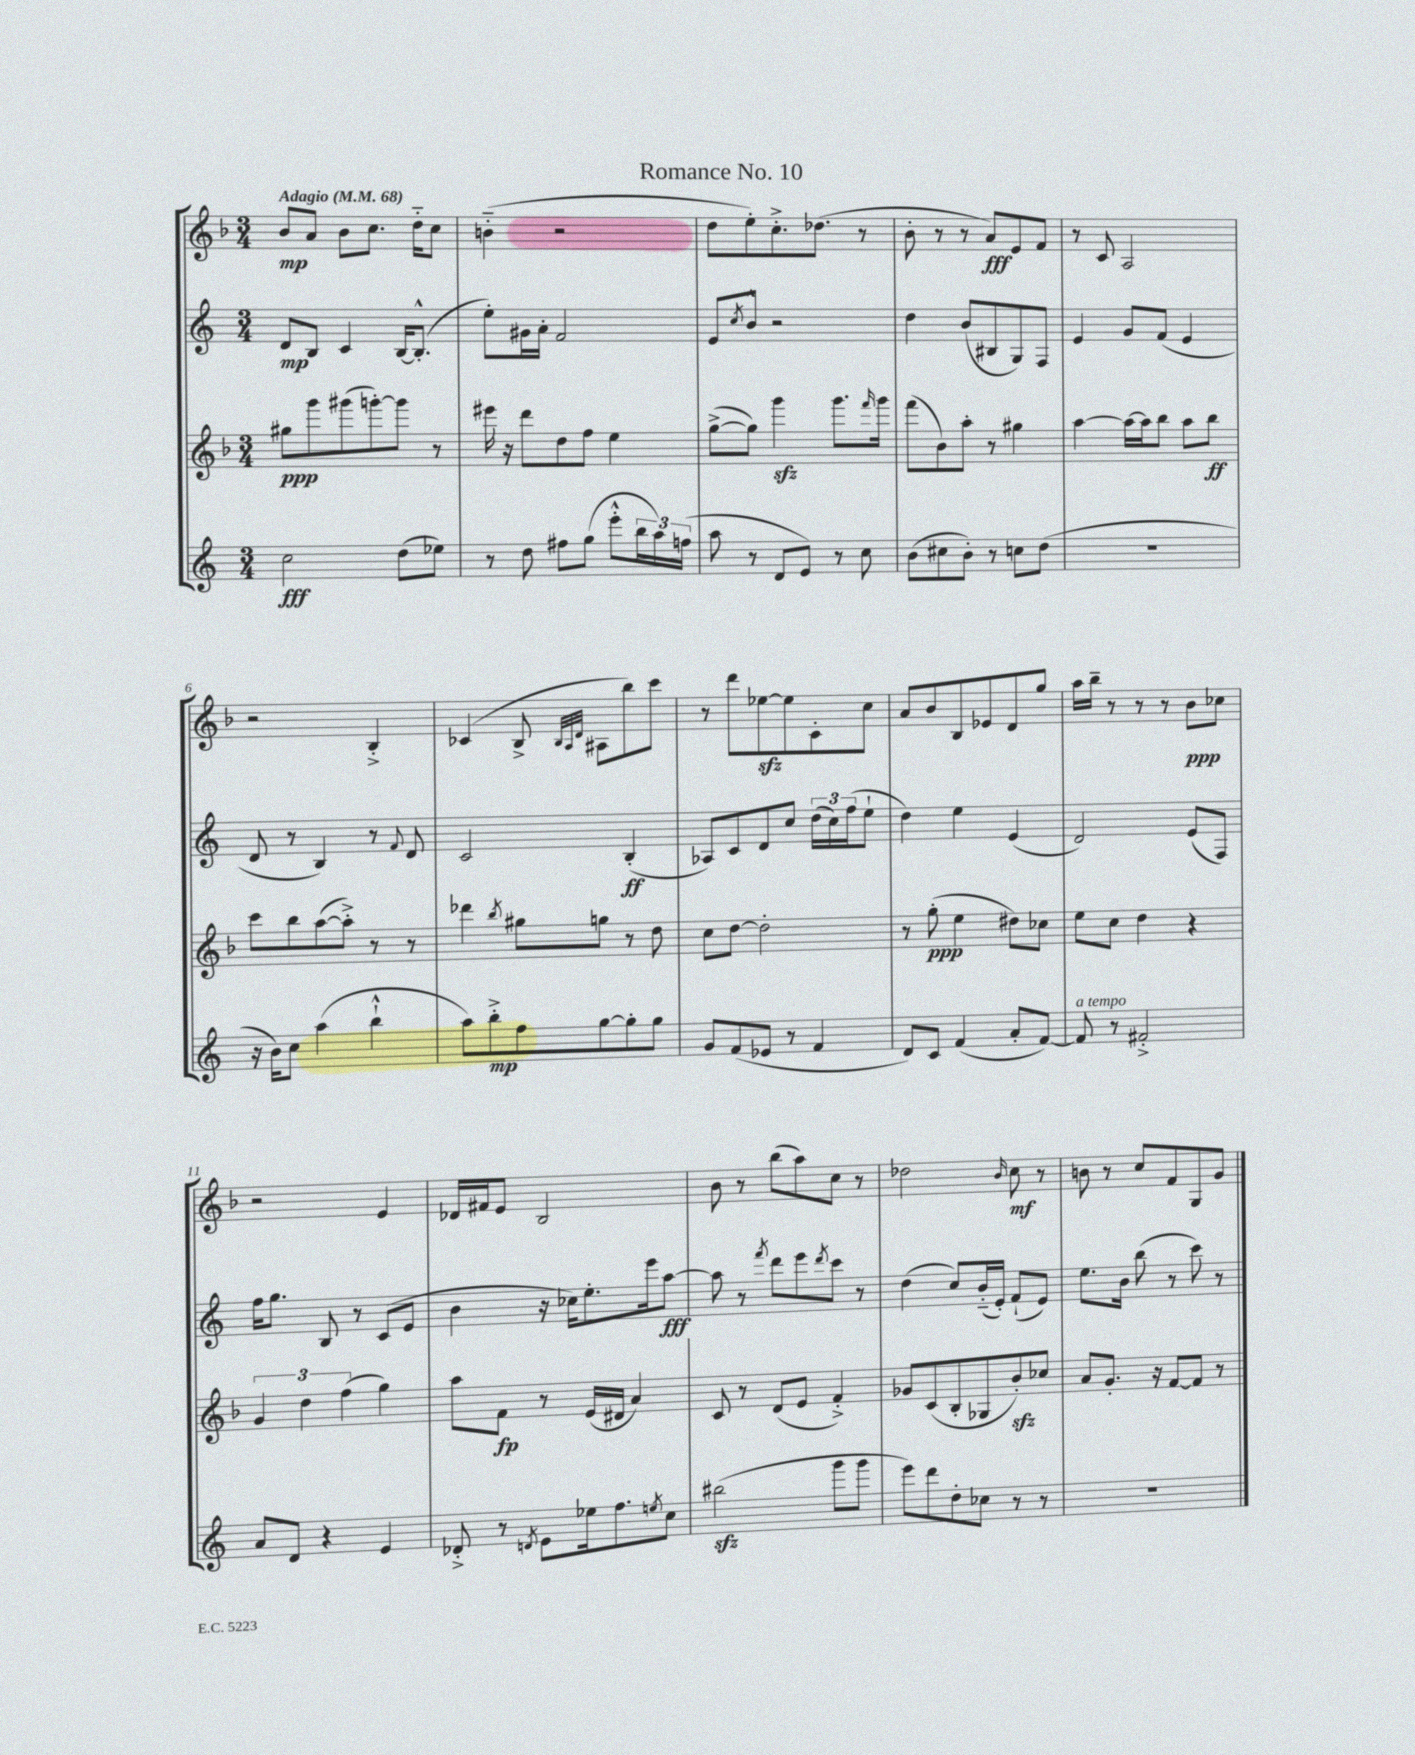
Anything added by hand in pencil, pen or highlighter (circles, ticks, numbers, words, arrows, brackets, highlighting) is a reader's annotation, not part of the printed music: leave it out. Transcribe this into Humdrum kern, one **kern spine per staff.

**kern	**kern	**kern	**kern
*staff4	*staff3	*staff2	*staff1
*clefG2	*clefG2	*clefG2	*clefG2
*k[]	*k[b-]	*k[]	*k[b-]
*M3/4	*M3/4	*M3/4	*M3/4
*MM68	*MM68	*MM68	*MM68
2cc	8gg#	8d	8b-
.	8ggg	8B	8a
.	(8ggg#	4c	8b-
.	[8ggg')	.	8.cc
(8dd	8ggg]	[16B	.
.	.	(8.B'^^]	16dd'~
8ee-)	8r	.	8cc
=	=	=	=
8r	16eee#	8ee')	(4b'~
.	16r	.	.
8dd	8ddd	16g#	.
.	.	16a'	.
8ff#	8dd	2f	2r
(8gg	8ff	.	.
8eee'^^	4ee	.	.
24bb	.	.	.
24aa)	.	.	.
(24ff	.	.	.
=	=	=	=
8aa	([8gg^	8e	8dd
.	.	8qcc	.
8r	8gg])	8b^^	8ee')
8d	4ggg	2r	8.cc'^
8e)	.	.	.
.	.	.	(8.dd-
8r	8.ggg	.	.
8cc	.	.	8r
.	16qqfff	.	.
.	16ggg	.	.
=	=	=	=
(8b	(8fff	4dd	8b-'
8cc#	8b-)	.	8r
8b')	8aa'	(8b	8r
8r	8r	8B#	8a)
8cc	4gg#	8G)	8e
(8dd	.	8F	8f
=	=	=	=
2.r	[4aa	4e	8r
.	.	.	8c
.	16aa_	8g	2A
.	16aa]	.	.
.	8bb-	(8f	.
.	8aa	4e	.
.	8bb-	.	.
=	=	=	=
16r	8ccc	8d	2r
16b)	.	.	.
8cc	8bb-	8r	.
(4aa	([8aa	4B)	.
.	8aa'^])	.	.
4bb`^^	8r	8r	4B-'^
.	.	8qqf	.
.	8r	8d	.
=	=	=	=
8aa)	4ddd-	2c	(4c-
8bb'^	.	.	.
.	8qbb-	.	.
8ff	8gg#	.	8B-^
.	.	.	32qqB-
.	.	.	32qqA
.	.	.	32qqd
[8gg	8gg	.	8A#
8gg']	8r	(4B'	8bb-)
8gg	8dd	.	8ccc
=	=	=	=
8g	8cc	8A-)	8r
(8f	[8dd	8c	8ddd
8e-	2dd']	8d	[8ee-
8r	.	8cc	8ee-]
4f	.	(24dd	8c'
.	.	24cc)	.
.	.	(24ff	.
.	.	8ee`	8cc
=	=	=	=
8d)	8r	4dd)	8a
8c	(8gg'	.	8b-
(4f	4ee	4ee	8B-
.	.	.	8e-
8a'	8dd#)	(4e	8d
[8f)	8cc-	.	8gg
=	=	=	=
8f]	8ee	2d)	16aa
.	.	.	16bb-~
8r	8cc	.	8r
2f#'^	4dd	.	8r
.	.	.	8r
.	4r	(8e	8b-
.	.	8F)	8cc-
=	=	=	=
8a	6g	16ff	2r
.	.	8.gg	.
8d	.	.	.
.	6dd	.	.
4r	.	8B	.
.	(6ff	.	.
.	.	8r	.
4e	4gg)	(8c	4e
.	.	8e	.
=	=	=	=
8d-'^	8aa	4b	16d-
.	.	.	16f#
8r	8f	.	8e
8qd	.	.	.
8e	8r	16r	2B-
.	.	16cc-)	.
16ee-	(16e	8.ee'	.
8.ff	16d#	.	.
.	4a)	.	.
.	.	16eee	.
8qee	.	.	.
8cc	.	[8aa	.
=	=	=	=
(2bb#	8c	8aa]	8b-
.	8r	8r	8r
.	.	8qfff	.
.	(8d	8ddd	(8bb-
.	8e	8eee	8aa)
.	.	8qddd	.
8ggg	4f'^)	8ccc	8cc
8ggg	.	8r	8r
=	=	=	=
8eee)	8g-	(4dd	2dd-
8ddd	(8c	.	.
8dd'	8B-'	8cc)	.
8cc-	8G-	(16b'~	.
.	.	16e')	.
.	.	.	16qqb-
8r	8b-')	(8f`	8cc
8r	8cc-	8e)	8r
=	=	=	=
2.r	8a	8.ee	8b
.	8.g'	.	8r
.	.	16b	.
.	.	(8bb	8cc
.	16r	.	.
.	[8f	8r	8f
.	8f]	8ccc)	8G
.	8r	8r	8g
==	==	==	==
*-	*-	*-	*-
